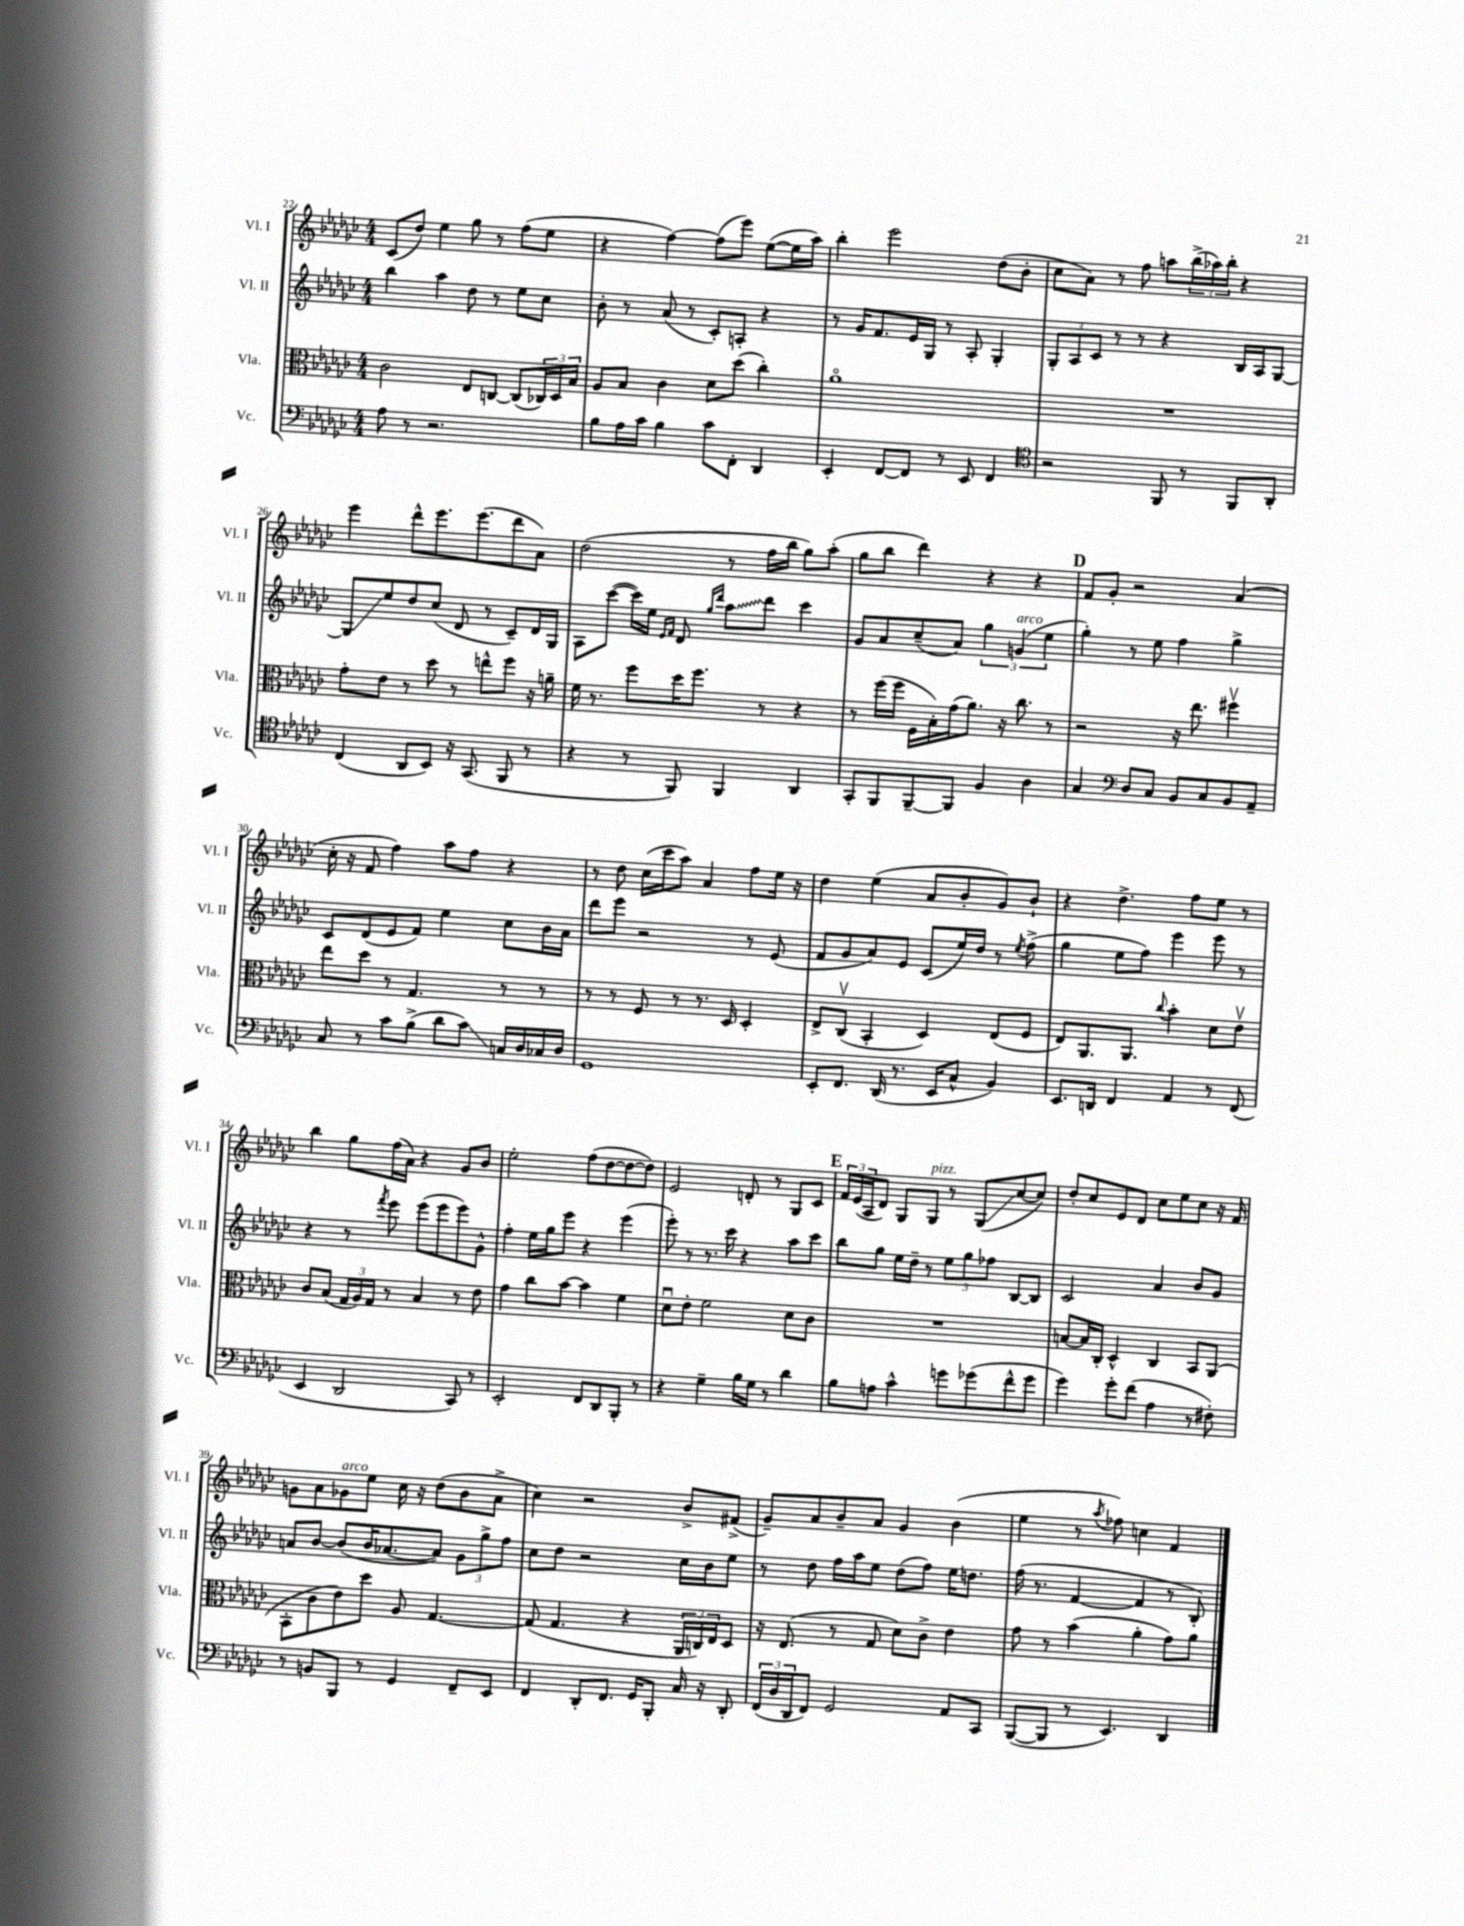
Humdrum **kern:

**kern	**kern	**kern	**kern
*staff4	*staff3	*staff2	*staff1
*clefF4	*clefC3	*clefG2	*clefG2
*k[b-e-a-d-g-c-]	*k[b-e-a-d-g-c-]	*k[b-e-a-d-g-c-]	*k[b-e-a-d-g-c-]
*M4/4	*M4/4	*M4/4	*M4/4
8A-\	2c-\	4bb-\	(8c-/L
8r	.	.	8dd-/J)
2.r	.	4aa-\	4ee-\
.	8E-/L	8dd-\	8gg-\
.	[8C/J	8r	8r
.	(8C/]L	8ee-\L	(8ff\L
.	24C-/L)	8cc-\J	8ee-\J
.	24D-/	.	.
.	24B-/JJ	.	.
=	=	=	=
8B-\L	8A-/L	8b-'\	4r
16A-\L	8B-/J	8r	.
16c-\JJ	.	.	.
4B-\	4c-\	(8a-/	[4ff\)
.	.	8r	.
8c-\L	8d-\L	8c-'/L)	(8ff\]L
8FF'\J	(8dd-\J	8A'/J	8eee-\J)
4DD-/	4cc-'\)	4r	([8ee-\L
.	.	.	16ee-\]L
.	.	.	16aa-\JJ)
=	=	=	=
4EE-'/	1a-o	8r	4bb-'\
.	.	16g-/LK	.
.	.	8.f/	.
[8FF/L	.	.	2eee-\
8FF/]J	.	16e-/L	.
.	.	16G-/JJ	.
8r	.	8r	.
8EE-/	.	8A-'/	.
4FF/	.	4G-'/	(8dd-\L
.	.	.	8b-'\J
=	=	=	=
*clefC4	*	*	*
2r	1r	12G-'/L	8cc-\L
.	.	12A-/	.
.	.	.	8a-\J)
.	.	12c-/J	.
.	.	8r	8r
.	.	8r	8ff\
8FF/	.	4r	8aa\L
8r	.	.	(24bb-^\L
.	.	.	24aa-\)
.	.	.	24bb-'\JJ
8FF/L	.	16B-/LL	4r
.	.	16A-/J	.
8AA-'/J	.	[8G-/J	.
=	=	=	=
(4C-/	8g-'\L	8G-/]L	4eee-\
.	8e-\J	8ee-/	.
8AA-/L	8r	8dd-/	8ddd-^^\L
8BB-/J)	8dd-\	(8cc-/J	8.eee-\
16r	8r	8d-/	.
(8.GG-/	.	.	(8.eee-\
.	8ee^^\L	8r	.
8FF/	8ff\J	8c-~/L)	8ddd-\
8r	16r	16d-/L	8a-\J)
.	16a~\	16G-/JJ	.
=	=	=	=
4r	16f\	8A-\L	(2dd-\
.	8.r	.	.
.	.	([8ccc-\J	.
8r	8ff\L	16ccc-\]LL)	.
.	.	16ee-\JJ	.
.	.	16qqe-/LL	.
.	.	16qqf/JJ	.
8FF/)	16dd-\K	8d-/	.
.	8.ff\J	.	.
.	.	16qqgg-/LL	.
.	.	16qqddd-/JJ	.
4FF/	.	8aa-\L	8r
.	8r	8ddd-\J	16ff\LL
.	.	.	16bb-\JJ
4AA-/	4r	4ccc-\	8gg-\L)
.	.	.	(8aa-'\J
=	=	=	=
8GG-'/L	8r	8g-/L	8gg-\L
8FF/	(16ff\LL	8a-/	8bb-\J
.	16ff\JJ	.	.
[8FF~/	16F\LL	(8cc-~/	4ddd-\)
.	16B-'\)	.	.
8FF/]J	(16g-\J	8a-/J)	.
.	8.a-\J)	.	.
4F/	.	6gg-\	4r
.	16r	.	.
.	.	(6g/	.
.	8.cc-\	.	.
4A-\	.	.	4r
.	.	6ee-\	.
.	8r	.	.
=	=	=	=
4G-/	2r	4gg-'\)	8f/L
.	.	.	8g-'/J
*clefF4	*	*	*
8D-/L	.	8r	2r
8C-/J	.	8ee-\	.
8BB-/L	16r	4ff\	.
.	8.ee-\	.	.
8C-/	.	.	.
8BB-/	4ff#v\	4gg-^\	(4a-/
8AA-~/J	.	.	.
=	=	=	=
8C-/	8ee-\L	8c-/L	16cc-'\
.	.	.	16r
8r	8dd-\J	(8d-/	8f/
8c-\L	8r	8e-/	4ff\)
(8B-^\J	4.G-/	8f/J)	.
8d-\L	.	4ee-\	8aa-\L
8c-\J)	.	.	8ff\J
16C/LL	8r	8cc-\L	4r
16D-/	.	.	.
16C-/	8r	16b-\L	.
16D-/JJ	.	16a-\JJ	.
=	=	=	=
1GG-	8r	8ddd-\L	8r
.	8r	8eee-\J	8dd-\
.	8F/	2r	(16cc-\LL
.	.	.	16ccc-\J
.	8r	.	8aa-\J)
.	8.r	.	4a-/
.	16D-/	.	.
.	4D-'/	8r	8ff\L
.	.	(8e-/	16ee-\Jk
.	.	.	16r
=	=	=	=
8EE-'/L	8E-^/L	8f/L	4dd-\
8.FF/J	(8C-v/J	8g-/	.
.	4BB-'/	8a-/)	(4ee-\
(16DD-/	.	.	.
8.r	.	8e-/J	.
.	4D-/)	(8c-/L	8a-/L
16EE-/LK	.	.	.
8C-^^/J	.	16ee-/L)	8b-'/
.	.	16dd-/JJ	.
4BB-/)	(8E-/L	8r	8g-/)
.	.	8qee-/	.
.	8F/J	(8ff^\	8b-`/J
=	=	=	=
8.EE-/L	8E-/L)	4gg-\	4r
.	8.AA-/	.	.
16DD/Jk	.	.	.
4FF/	.	8ee-\L	4.dd-^\
.	8.AA-/J	.	.
.	.	8ff\J)	.
.	8qqcc-/	.	.
4AA-/	4b-'\	4eee-\	.
.	.	.	8ff\L
8r	8d-\L	8eee-\	8ee-\J
(8FF/	8e-v\J	8r	8r
=	=	=	=
4EE-/	8c-/L	4r	4bb-\
.	(8B-/J	.	.
2DD-/	24G-/LL	8r	8gg-\L
.	24A-/)	.	.
.	24G-/JJ	.	.
.	.	8qfff/	.
.	8r	8eee-\	(16ff\L
.	.	.	16a-\JJ)
.	4B-/	(8eee-\L	4r
.	.	8eee-\	.
8CC-/)	8r	8eee-\)	8g-/L
8r	8e-\	8g-^^\J	8b-/J
=	=	=	=
2EE-'/	4g-\	4ff'\	2ee-'\
.	8cc-\L	16ee-\LL	.
.	.	16gg-\J	.
.	[8b-\J	8eee-\J	.
8FF/L	4b-\]	4r	(8ff\L
8DD-/	.	.	[8dd-\
8BBB-'/J	4f\	(4eee-\	8dd-\_
8r	.	.	8dd-\]J)
=	=	=	=
4r	8d-u\L	8eee-'\)	2e-/
.	8e-'\J	8r	.
4G-~\	2f\	8.r	.
.	.	16ccc-\	.
16B-\LL	.	4r	8d'/
16G-\JJ	.	.	.
8r	.	.	8r
4d-\	8d-\L	8aa-\L	8G-/L
.	8c-\J	8ccc-\J	8c-/J
=	=	=	=
8B-\L	1r	8bb-\L	24f/LL
.	.	.	(24e-/
.	.	.	24A-/J
8A\J	.	8gg-\J	8d-/J)
4c-^^\	.	16ee-\LL	8G-/L
.	.	16dd-~\JJ	.
.	.	8r	8G-/J
8g\L	.	12ee-\L	8r
.	.	12gg-\	.
(8g-\	.	.	(8G-/L
.	.	12ff-\J	.
8f^^\	.	[8B-/L	[8cc-/
8g-\J	.	8B-/]J	8cc-/]J)
=	=	=	=
4g-\)	[8B/L	2c-/	8dd-'/L
.	16B/]L	.	8cc-/
.	16C-'/JJ	.	.
8g-'\L	4D-^^/	.	8e-/
(8f\J	.	.	8d-/J
4A-\	4C-/	4a-/	8cc-\L
.	.	.	8ee-\
8r	8BB-/L	8b-/L	8cc-\J
8F#'\)	(8AA-/J	8g-/J	16r
.	.	.	16f/
=	=	=	=
8r	8BB-'\L	8a/L	8g\L
8BB/L	8c-\	[8b-/J	8a-\
8BBB-/J	8e-\)	(8b-/]L	8g-\
8r	8dd-\J	16b-/K	8ee-\J
.	.	[8.a-/	.
4GG-/	8A-/	.	16cc-\
.	.	.	16r
.	[4.G-/	8a-/]J)	(8dd-\L
8FF~/L	.	12g-\L	8b-\
.	.	12gg-^\	.
8EE-/J	.	.	8a-^\J
.	.	12ff\J	.
=	=	=	=
4FF/	(8G-/]	8cc-\L	4cc-\)
.	4.G-/	8dd-\J	.
8DD-'/L	.	2r	2r
8.FF/J	.	.	.
.	4r	.	.
16GG-/LK	.	.	.
8BBB-'/J	.	.	.
16C-/	24AA-/LL	16cc-\LL	8b-^/L
.	24C/)	.	.
16r	.	16b-\J	.
.	24E-/J	.	.
8DD-'/	8D-/J	8ee-\J	(8f#^/J
=	=	=	=
(24FF/LL	16r	8r	8g-~/L)
24D-/	.	.	.
.	(8.E-/	.	.
24DD-/J	.	.	.
8FF/J)	.	8dd-\	8a-/
2GG-/	8r	16ff\LL	8b-~/
.	.	16aa-\J	.
.	8G-/	8ee-\J	8a-/J
.	8d-\L)	(8dd-\L	4g-/
.	8c-^\J	8ff\J)	.
8AA-/L	4e-\	16ee-\LK	(4b-\
.	.	8.dd\J	.
8CC-/J	.	.	.
=	=	=	=
([8BBB-/L	8g-\	(16ff\	4ee-\
.	.	8.r	.
8BBB-/]J	8r	.	.
8r	(4b-\	[4f/	8r
.	.	.	8qaa-/
4.EE-/)	.	.	8ff-\)
.	4a-'\	4f/]	4cc\
4DD-/	8g-\L)	8r	4f/
.	8a-\J	8B-'/)	.
==	==	==	==
*-	*-	*-	*-
